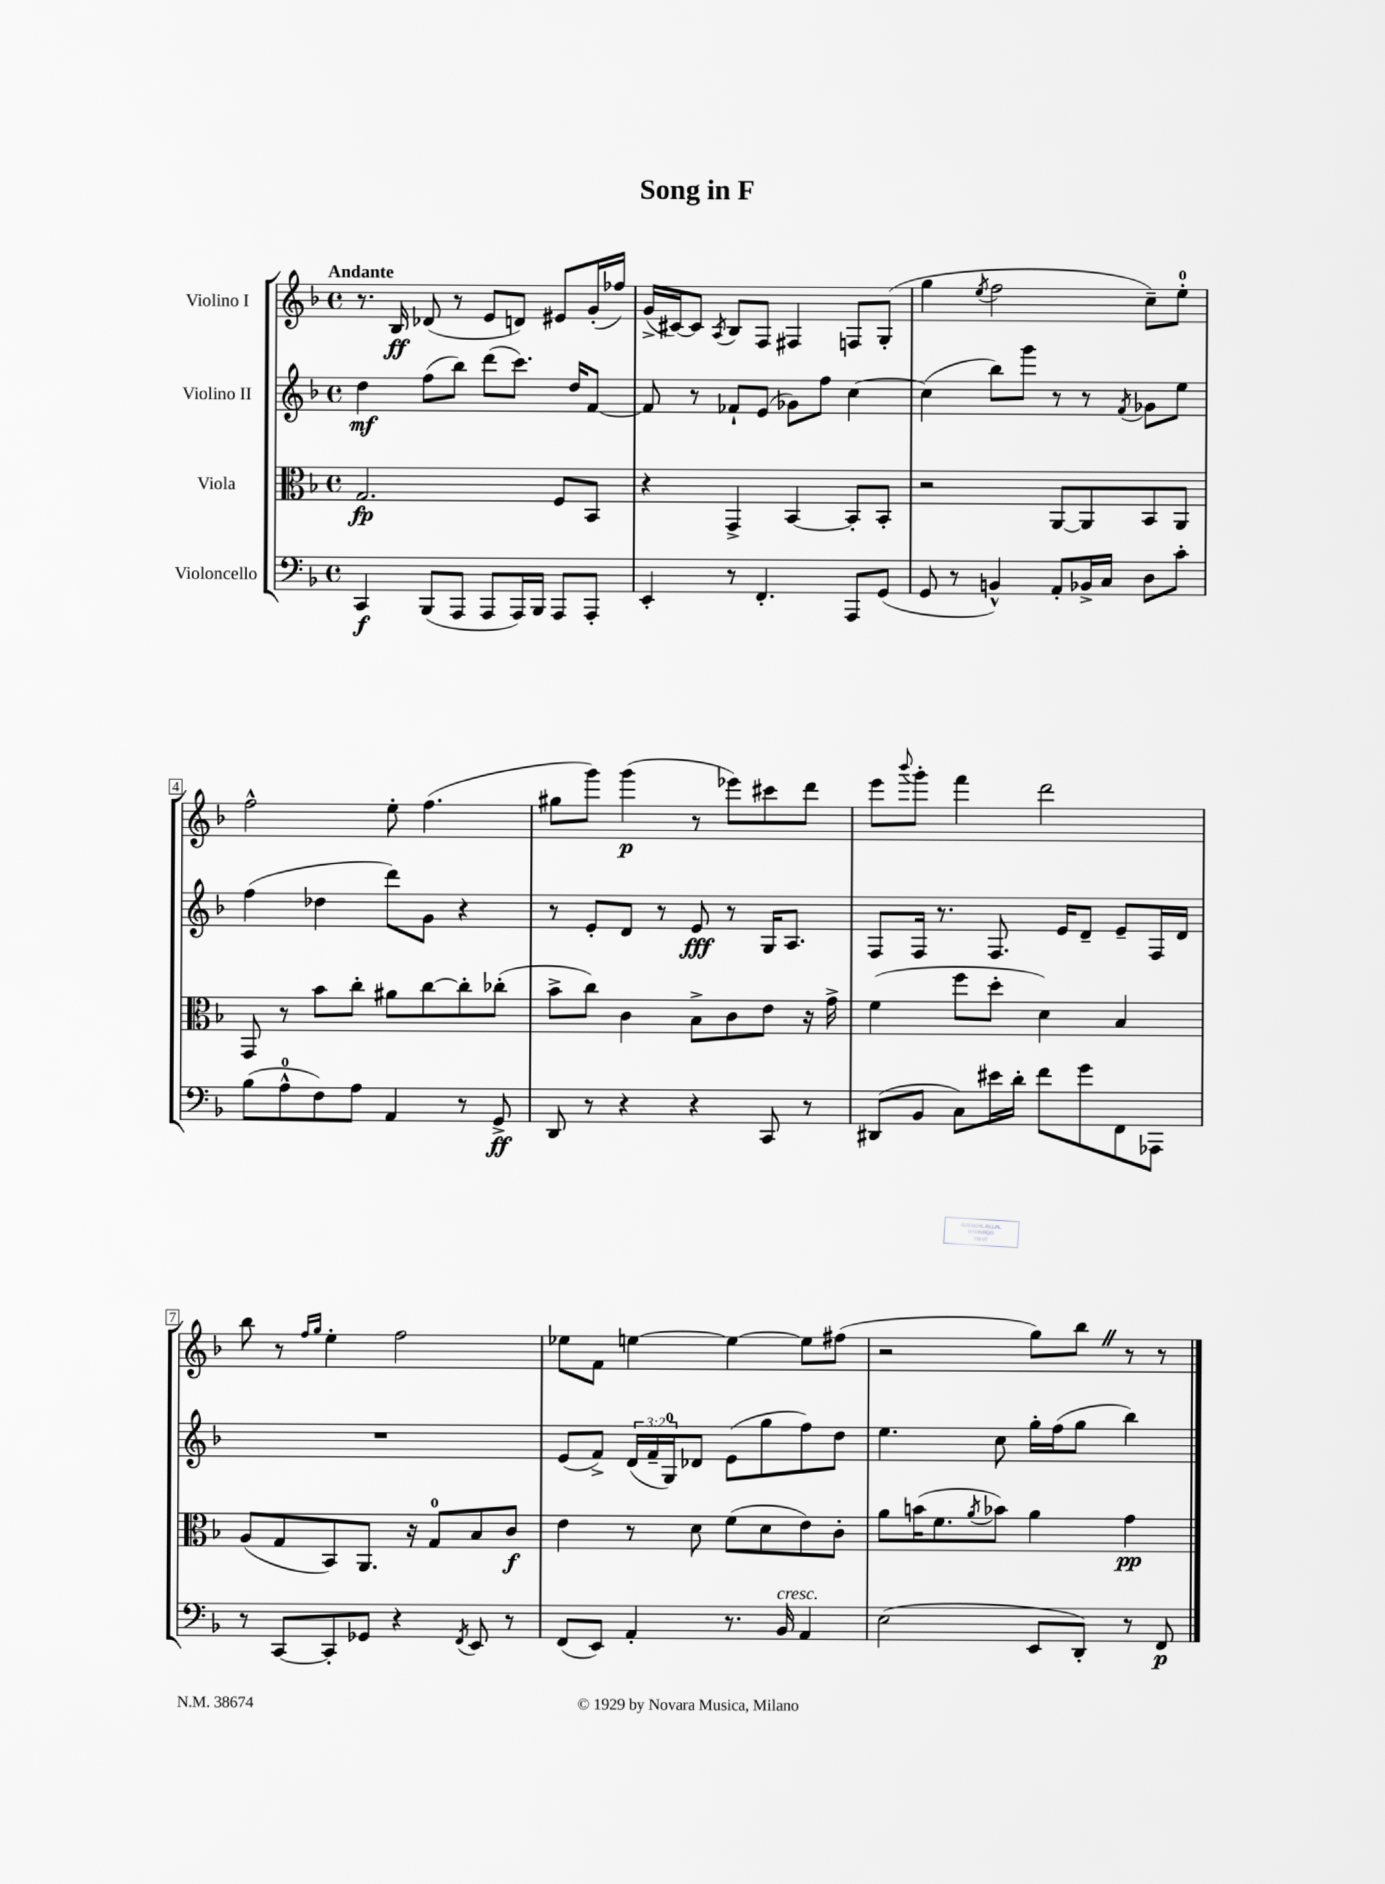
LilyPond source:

\header { title = "Song in F" }
<<
\new StaffGroup <<
\new Staff = "s0" \with { instrumentName = "Violino I" } {
    \clef treble \key f \major \defaultTimeSignature \time 4/4 \tempo "Andante"
    r8. bes16\ff des'8( r8 e'8 d'8) eis'8 g'16-.( fes''16) |
    g'16->( cis'16~) cis'8 \acciaccatura { a8 } bes8 f8 fis4 f8 g8-.( |
    g''4 \acciaccatura { e''8 } f''2 c''8--) e''8-0-. |
    f''2-^ e''8-. f''4.( |
    gis''8 g'''8) g'''4\p( r8 ees'''8) cis'''8 d'''8 |
    e'''8 \appoggiatura { bes'''8 } g'''8-. f'''4 d'''2 |
    bes''8 r8 \grace { f''16 g''16 } e''4-. f''2 |
    ees''8 f'8 e''4~ e''4~ e''8 fis''8( |
    r2 g''8) bes''8 \once \override BreathingSign.text = \markup { \musicglyph "scripts.caesura.straight" } \breathe r8 r8 \bar "|." |
}
\new Staff = "s1" \with { instrumentName = "Violino II" } {
    \clef treble \key f \major \defaultTimeSignature \time 4/4 \override Staff.TupletNumber.text = #tuplet-number::calc-fraction-text
    d''4\mf f''8( bes''8) d'''8( c'''8.) d''16 f'8~ |
    f'8 r8 fes'8-! e'8( ges'8) f''8 c''4~ |
    c''4( bes''8) g'''8 r8 r8 \acciaccatura { f'8 } ges'8 e''8 |
    f''4( des''4 d'''8) g'8 r4 |
    r8 e'8-. d'8 r8 e'8\fff r8 g16 a8. |
    f8 f16 r8. f8. e'16 d'8-- e'8-- f16 d'16 |
    R1 |
    e'8( f'8->) \tuplet 3/2 { d'16( f'16-- g16-0) } des'8 e'8( g''8 f''8) d''8 |
    e''4. c''8 g''16-. f''16( g''8 bes''4) \bar "|." |
}
\new Staff = "s2" \with { instrumentName = "Viola" } {
    \clef alto \key f \major \defaultTimeSignature \time 4/4
    g2.\fp f8 bes,8 |
    r4 g,4-> bes,4~ bes,8-. bes,8-. |
    r2 a,8~ a,8 bes,8 a,8 |
    g,8 r8 bes'8 c''8-. ais'8 c''8~ c''8-. ces''8-.( |
    bes'8-> c''8) c'4 bes8-> c'8 e'8 r16 g'16-> |
    f'4( f''8 d''8-. d'4) bes4 |
    a8( g8 bes,8) a,8. r16 g8-0 bes8 c'8\f |
    e'4 r8 d'8 f'8( d'8 e'8) c'8-. |
    a'8 b'16( f'8. \acciaccatura { a'8 } bes'8) a'4 g'4\pp \bar "|." |
}
\new Staff = "s3" \with { instrumentName = "Violoncello" } {
    \clef bass \key f \major \defaultTimeSignature \time 4/4
    c,4\f bes,,8( a,,8 a,,8 a,,16) bes,,16 a,,8 a,,8-. |
    e,4-. r8 f,4.-. a,,8 g,8( |
    g,8 r8 b,4-^) a,8-. bes,16-> c16 d8 c'8-. |
    bes8( a8-0-^ f8) a8 a,4 r8 g,8->\ff |
    d,8 r8 r4 r4 c,8 r8 |
    dis,8( bes,8 c8) eis'16 d'16-. f'8 g'8 f,8 aes,,8 |
    r8 c,8~ c,8-. ges,8 r4 \acciaccatura { f,8 } e,8 r8 |
    f,8( e,8) a,4-. r8. bes,16^\markup { \italic "cresc." } a,4 |
    e2( e,8 d,8-.) r8 f,8\p \bar "|." |
}
>>
>>
\layout { \context { \Score \override BarNumber.stencil = #(make-stencil-boxer 0.1 0.3 ly:text-interface::print) } }
